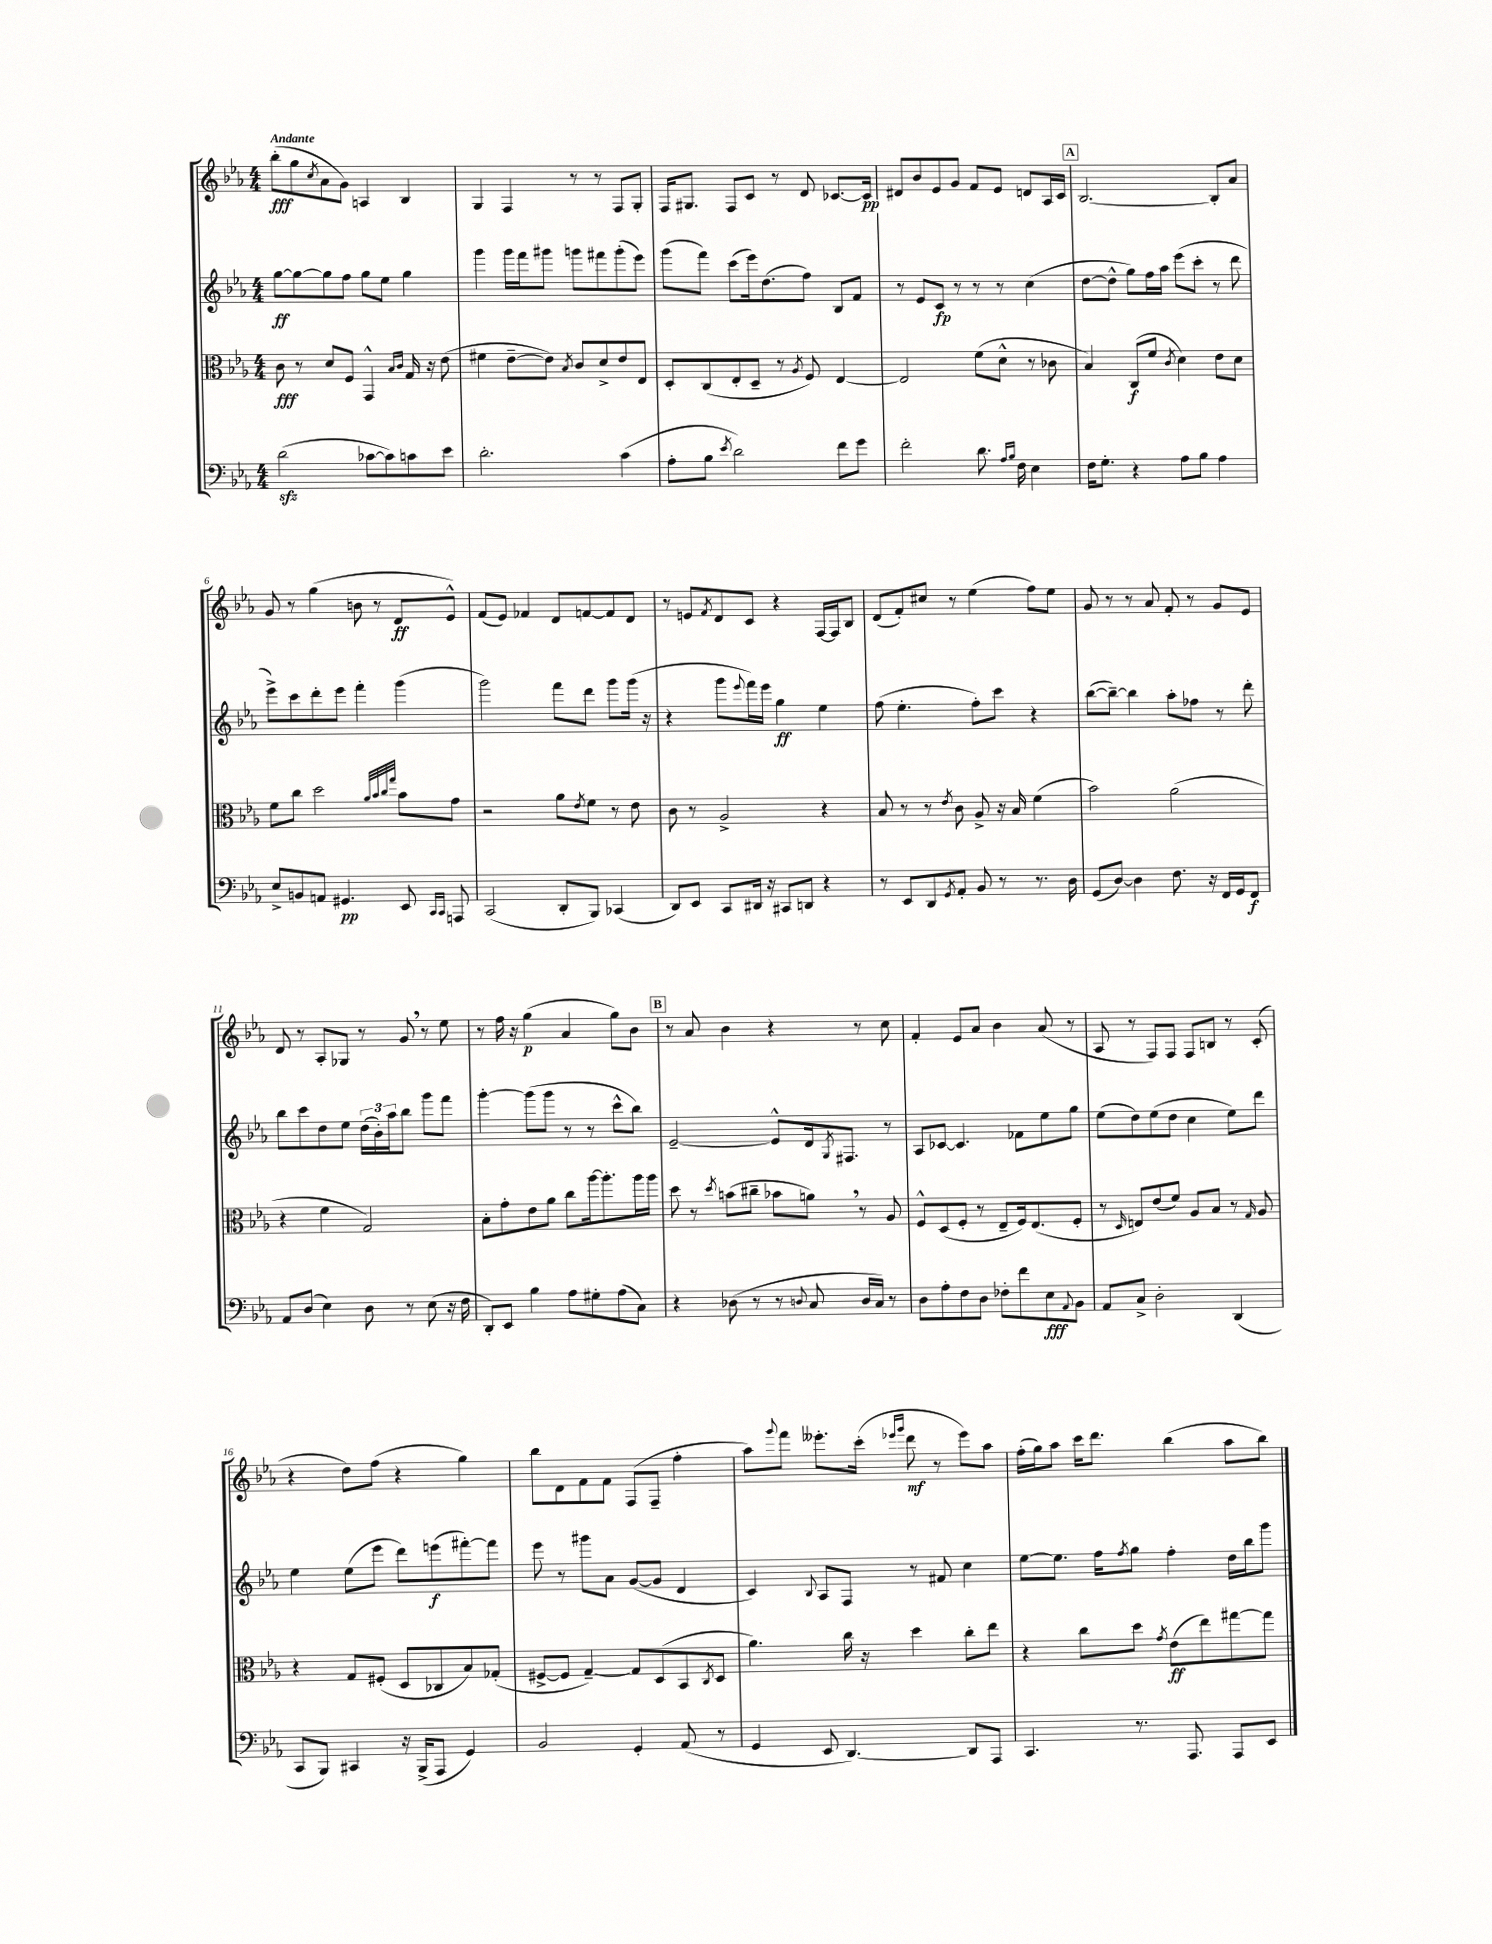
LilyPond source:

<<
\new StaffGroup <<
\new Staff = "s0" {
    \clef treble \key ees \major \numericTimeSignature \time 4/4 \tempo "Andante"
    bes''8-.\fff( g''8 \acciaccatura { c''8 } aes'8 g'8) a4 bes4 |
    g4 f4 r8 r8 f8 g8-. |
    f16 gis8. f8 c'8 r8 d'8 ces'8.~ ces'16\pp |
    dis'8 bes'8 ees'8 g'8 f'8 ees'8 d'8 aes16 c'16 |
    \mark \markup { \box "A" } bes2.~ bes8-. aes'8 |
    g'8 r8 g''4( b'8 r8 d'8\ff ees'8-^) |
    f'8( ees'8) fes'4 d'8 f'8~ f'8 d'8 |
    r8 e'8 \acciaccatura { f'8 } d'8 c'8 r4 f16~ f16 bes8 |
    d'8( f'8-.) cis''8 r8 ees''4( f''8) ees''8 |
    g'8 r8 r8 aes'8 f'8-. r8 g'8 ees'8 |
    d'8 r8 aes8-. ges8 r8 g'8 \breathe r8 ees''8 |
    r8 f''16 r16 g''4\p( aes'4 g''8) bes'8 |
    \mark \markup { \box "B" } r8 aes'8 bes'4 r4 r8 c''8 |
    f'4-. ees'8 aes'8 bes'4 aes'8( r8 |
    aes8 r8 f8) f8 f8 b8 r8 c'8-.( |
    r4 d''8) f''8( r4 g''4) |
    bes''8 d'8 f'8 f'8 f8( f8-- f''4-. |
    aes''8) \appoggiatura { g'''8 } f'''8 eeses'''8.-. c'''16-.( \grace { ees'''16 g'''16 } d'''8\mf r8 ees'''8) aes''8 |
    f''16-.( g''16) aes''8 c'''16 d'''8. bes''4( aes''8 bes''8) \bar "|." |
}
\new Staff = "s1" {
    \clef treble \key ees \major \numericTimeSignature \time 4/4
    g''8~\ff g''8~ g''8 f''8 g''8 ees''8 g''4 |
    g'''4 g'''16 f'''16 gis'''8 g'''8 fis'''8 g'''8-.( ees'''8) |
    g'''8( f'''8) c'''8( ees'''16) d''8.( f''8) bes8 f'8 |
    r8 ees'8 c'8\fp r8 r8 r8 c''4( |
    \mark \markup { \box "A" } d''8~ d''8-^ g''8) f''16 aes''16 ees'''8( c'''8-. r8 d'''8 |
    ees'''8->) c'''8 d'''8-. ees'''8 f'''4-. g'''4( |
    g'''2) f'''8 d'''8 g'''8 g'''16( r16 |
    r4 g'''8 \appoggiatura { ees'''8 } f'''16) ees'''16 g''4\ff ees''4 |
    f''8( ees''4.-. f''8-.) c'''8 r4 |
    bes''8~( bes''8~--) bes''4 aes''8-. fes''8 r8 d'''8-. |
    bes''8 c'''8 d''8 ees''8 \tuplet 3/2 { d''16( bes'16-.) aes''16 } bes''8 g'''8 f'''8 |
    g'''4~-. g'''8( g'''8 r8 r8 c'''8-^ bes''8) |
    \mark \markup { \box "B" } ees'2~-- ees'8-^ d'16 \acciaccatura { g8 } fis8. r8 |
    aes8 ces'8~ ces'4. fes'8 ees''8 g''8 |
    ees''8( d''8) ees''8( d''8 c''4 ees''8) d'''8 |
    ees''4 ees''8( ees'''8 d'''8) e'''8\f( fis'''8~-.) fis'''8 |
    ees'''8 r8 gis'''8 aes'8 g'8~( g'8 d'4 |
    c'4) \appoggiatura { bes8 } aes8 f8 r8 fis'8 c''4 |
    ees''8~ ees''8. f''16 \acciaccatura { f''8 } g''8 f''4-. d''16 bes''16 g'''8 \bar "|." |
}
\new Staff = "s2" {
    \clef alto \key ees \major \numericTimeSignature \time 4/4
    c'8\fff r8 d'8 f8 g,4-^ \grace { bes16 c'16 } g16 r16 ees'8( |
    fis'4 ees'8~-- ees'8) \acciaccatura { bes8 } c'8 d'8-> ees'8 ees8 |
    d8-. c8( ees8-. d8-- r8 \acciaccatura { aes8 } f8) ees4~ |
    ees2 f'8( d'8-^ r8 ces'8 |
    \mark \markup { \box "A" } bes4) c8\f( f'8 \acciaccatura { c'8 } d'4) ees'8 d'8 |
    f'8 c''8 d''2 \grace { aes'32 bes'32 c''32 g''32 } bes'8 g'8 |
    r2 aes'8 \acciaccatura { ees'8 } f'8 r8 ees'8 |
    c'8 r8 aes2-> r4 |
    bes8 r8 r8 \acciaccatura { ees'8 } c'8 aes8-> r16 bes16 f'4( |
    bes'2) aes'2( |
    r4 f'4 g2) |
    bes8-. g'8-. ees'8 aes'8 c''8 aes''16~ aes''8.-. aes''16 aes''16 |
    \mark \markup { \box "B" } d''8 r8 \acciaccatura { d''8 } b'8( cis''8-- bes'8 a'8) \breathe r8 aes8 |
    f8-^ d8( f8-. r8 ees8-- f16) ees8.( f8-. |
    r8 \grace { d16 } e8) ees'8( f'8) aes8 bes8 r8 \grace { g16 } aes8 |
    r4 g8 fis8-.( d8 ces8 bes8) ges8-.( |
    fis8~-> fis8 g4~--) g8 d8( bes,8 \acciaccatura { c8 } d8 |
    aes'4.) c''16 r16 d''4 c''8-. ees''8 |
    r4 c''8 d''8 \acciaccatura { g'8 } ees'8\ff( ees''8) gis''8~ gis''8 \bar "|." |
}
\new Staff = "s3" {
    \clef bass \key ees \major \numericTimeSignature \time 4/4
    d'2\sfz( ces'8~ ces'8) c'8 ees'8 |
    d'2.-. c'4( |
    aes8-. bes8 \acciaccatura { ees'8 } d'2) f'8 g'8 |
    f'2-. d'8. \grace { aes16 bes16 } f16 ees4 |
    \mark \markup { \box "A" } f16 g8.-. r4 aes8 bes8 aes4 |
    ees8-> b,8 a,8 gis,4.\pp ees,8 \grace { c,16 c,16 } a,,8 |
    c,2( d,8-. bes,,8) ces,4( |
    d,8) ees,8 c,8 dis,16 r16 cis,8 d,8 r4 |
    r8 ees,8 d,8 \acciaccatura { g,8 } aes,8-. bes,8 r8 r8. d16 |
    g,8( d8~) d4 f8. r16 f,16 g,16 f,8\f |
    aes,8 d8( ees4) d8 r8 ees8( r16 f16 |
    d,8-.) ees,8 bes4 aes8 gis8-. aes8( c8) |
    \mark \markup { \box "B" } r4 des8( r8 r8 \appoggiatura { d8 } c8 d16 c16) r8 |
    d8 aes8-. f8 d8 fes8-. f'8 ees8\fff \appoggiatura { aes,8 } bes,8 |
    aes,8 c8-> d2-. d,4( |
    c,8 bes,,8) cis,4 r16 bes,,16->( aes,,8 g,4) |
    bes,2 g,4-. aes,8( r8 |
    g,4 ees,8 d,4.~) d,8 aes,,8 |
    c,4. r8. aes,,8. aes,,8 ees,8 \bar "|." |
}
>>
>>
